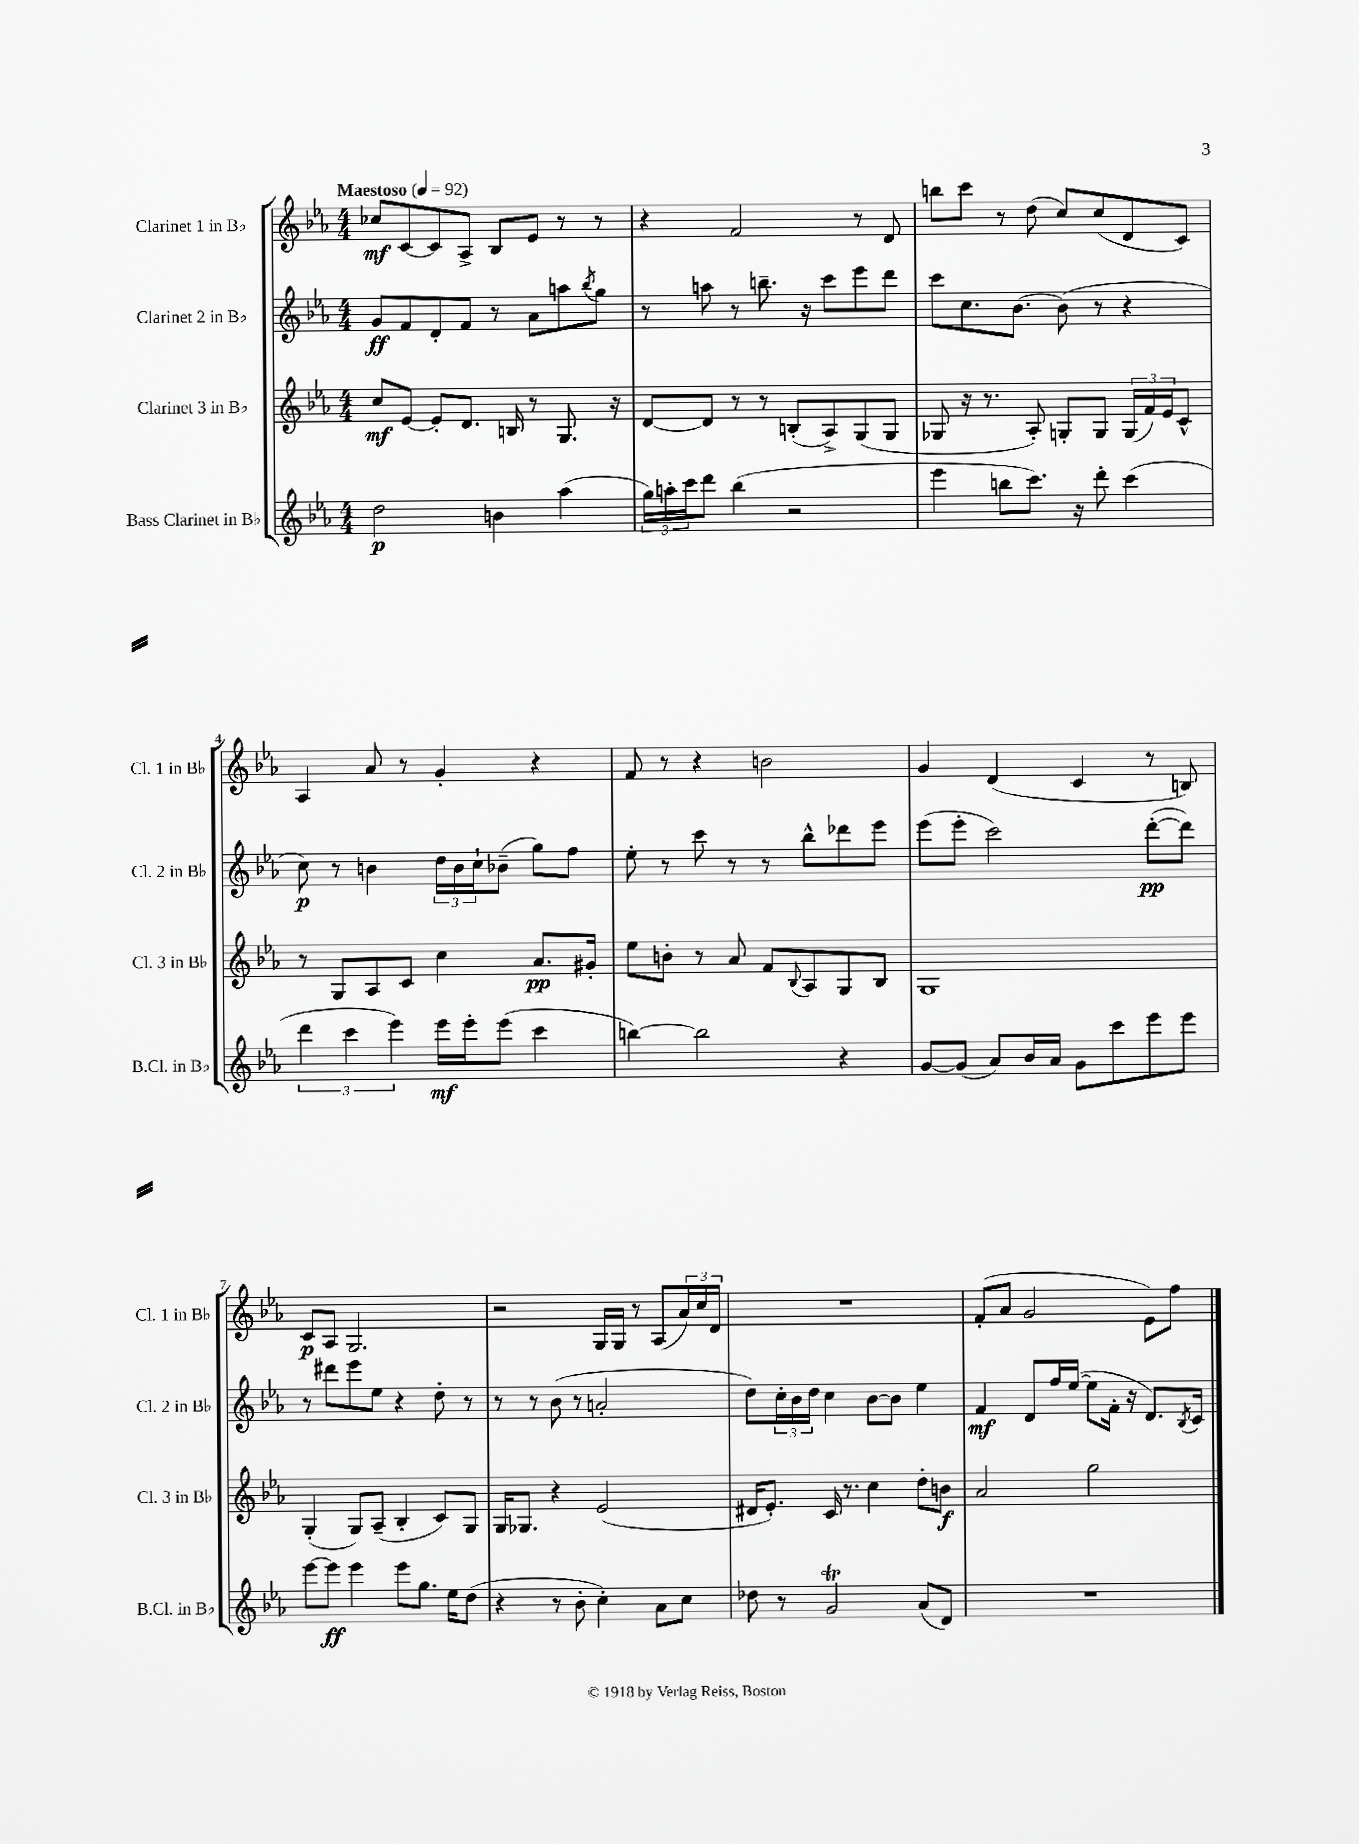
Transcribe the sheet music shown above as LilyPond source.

<<
\new StaffGroup <<
\new Staff = "s0" \with { instrumentName = "Clarinet 1 in Bb" shortInstrumentName = "Cl. 1 in Bb" } {
    \clef treble \key ees \major \numericTimeSignature \time 4/4 \tempo "Maestoso" 4 = 92
    ces''8\mf c'8~ c'8 aes8-> bes8 ees'8 r8 r8 |
    r4 f'2 r8 d'8 |
    b''8 c'''8 r8 d''8( c''8) c''8( d'8 c'8) |
    aes4 aes'8 r8 g'4-. r4 |
    f'8 r8 r4 b'2 |
    g'4 d'4( c'4 r8 b8) |
    c'8\p aes8 g2. |
    r2 g16 g16 r8 aes8( \tuplet 3/2 { aes'16) c''16 d'16 } |
    R1 |
    f'8-.( aes'8 g'2 ees'8) f''8 \bar "|." |
}
\new Staff = "s1" \with { instrumentName = "Clarinet 2 in Bb" shortInstrumentName = "Cl. 2 in Bb" } {
    \clef treble \key ees \major \numericTimeSignature \time 4/4
    g'8\ff f'8 d'8-. f'8 r8 aes'8 a''8 \acciaccatura { bes''8 } g''8 |
    r8 a''8 r8 b''8.-- r16 c'''8 ees'''8 d'''8 |
    c'''8 c''8. bes'8.~ bes'8( r8 r4 |
    c''8\p) r8 b'4 \tuplet 3/2 { d''16 b'16 c''16-! } bes'8--( g''8) f''8 |
    ees''8-. r8 c'''8 r8 r8 bes''8-^ des'''8 ees'''8 |
    ees'''8( ees'''8-. c'''2) d'''8~-.\pp( d'''8) |
    r8 dis'''8 ees'''8 ees''8 r4 d''8-. r8 |
    r8 r8 bes'8( r8 a'2-. |
    d''8) \tuplet 3/2 { c''16-. bes'16 d''16 } c''4 bes'8~ bes'8 ees''4 |
    f'4\mf d'8 f''16 ees''16~( ees''8 f'16-. r16 d'8.) \acciaccatura { bes8 } c'16 \bar "|." |
}
\new Staff = "s2" \with { instrumentName = "Clarinet 3 in Bb" shortInstrumentName = "Cl. 3 in Bb" } {
    \clef treble \key ees \major \numericTimeSignature \time 4/4
    c''8\mf ees'8~ ees'8-. d'8. b16 r8 g8. r16 |
    d'8~ d'8 r8 r8 b8-.( aes8->) g8( g8 |
    ges8 r16 r8. aes8-.) g8-. g8 \tuplet 3/2 { g16( f'16) ees'16 } c'8-^ |
    r8 g8 aes8 c'8 c''4 aes'8.\pp gis'16-. |
    ees''8 b'8-. r8 aes'8 f'8 \appoggiatura { bes8 } aes8 g8 bes8 |
    g1 |
    g4-.( g8) aes8--( bes4-. c'8) g8 |
    g16 ges8. r4 ees'2( |
    dis'16 ees'8.-.) c'16 r8. c''4 d''8-. b'8\f |
    aes'2 g''2 \bar "|." |
}
\new Staff = "s3" \with { instrumentName = "Bass Clarinet in Bb" shortInstrumentName = "B.Cl. in Bb" } {
    \clef treble \key ees \major \numericTimeSignature \time 4/4
    d''2\p b'4 aes''4( |
    \tuplet 3/2 { g''16) a''16-. c'''16 } d'''8 bes''4( r2 |
    ees'''4 b''8 c'''8.) r16 d'''8-. c'''4( |
    \tuplet 3/2 { d'''4 c'''4 ees'''4) } ees'''16\mf ees'''16-. ees'''8( c'''4 |
    b''4~) b''2 r4 |
    g'8~ g'8( aes'8) bes'16 aes'16 g'8 c'''8 ees'''8 ees'''8 |
    ees'''8~ ees'''8\ff ees'''4 ees'''8 g''8. ees''16 d''8( |
    r4 r8 bes'8-. c''4-.) aes'8 c''8 |
    des''8 r8 g'2\trill aes'8( d'8) |
    R1 \bar "|." |
}
>>
>>
